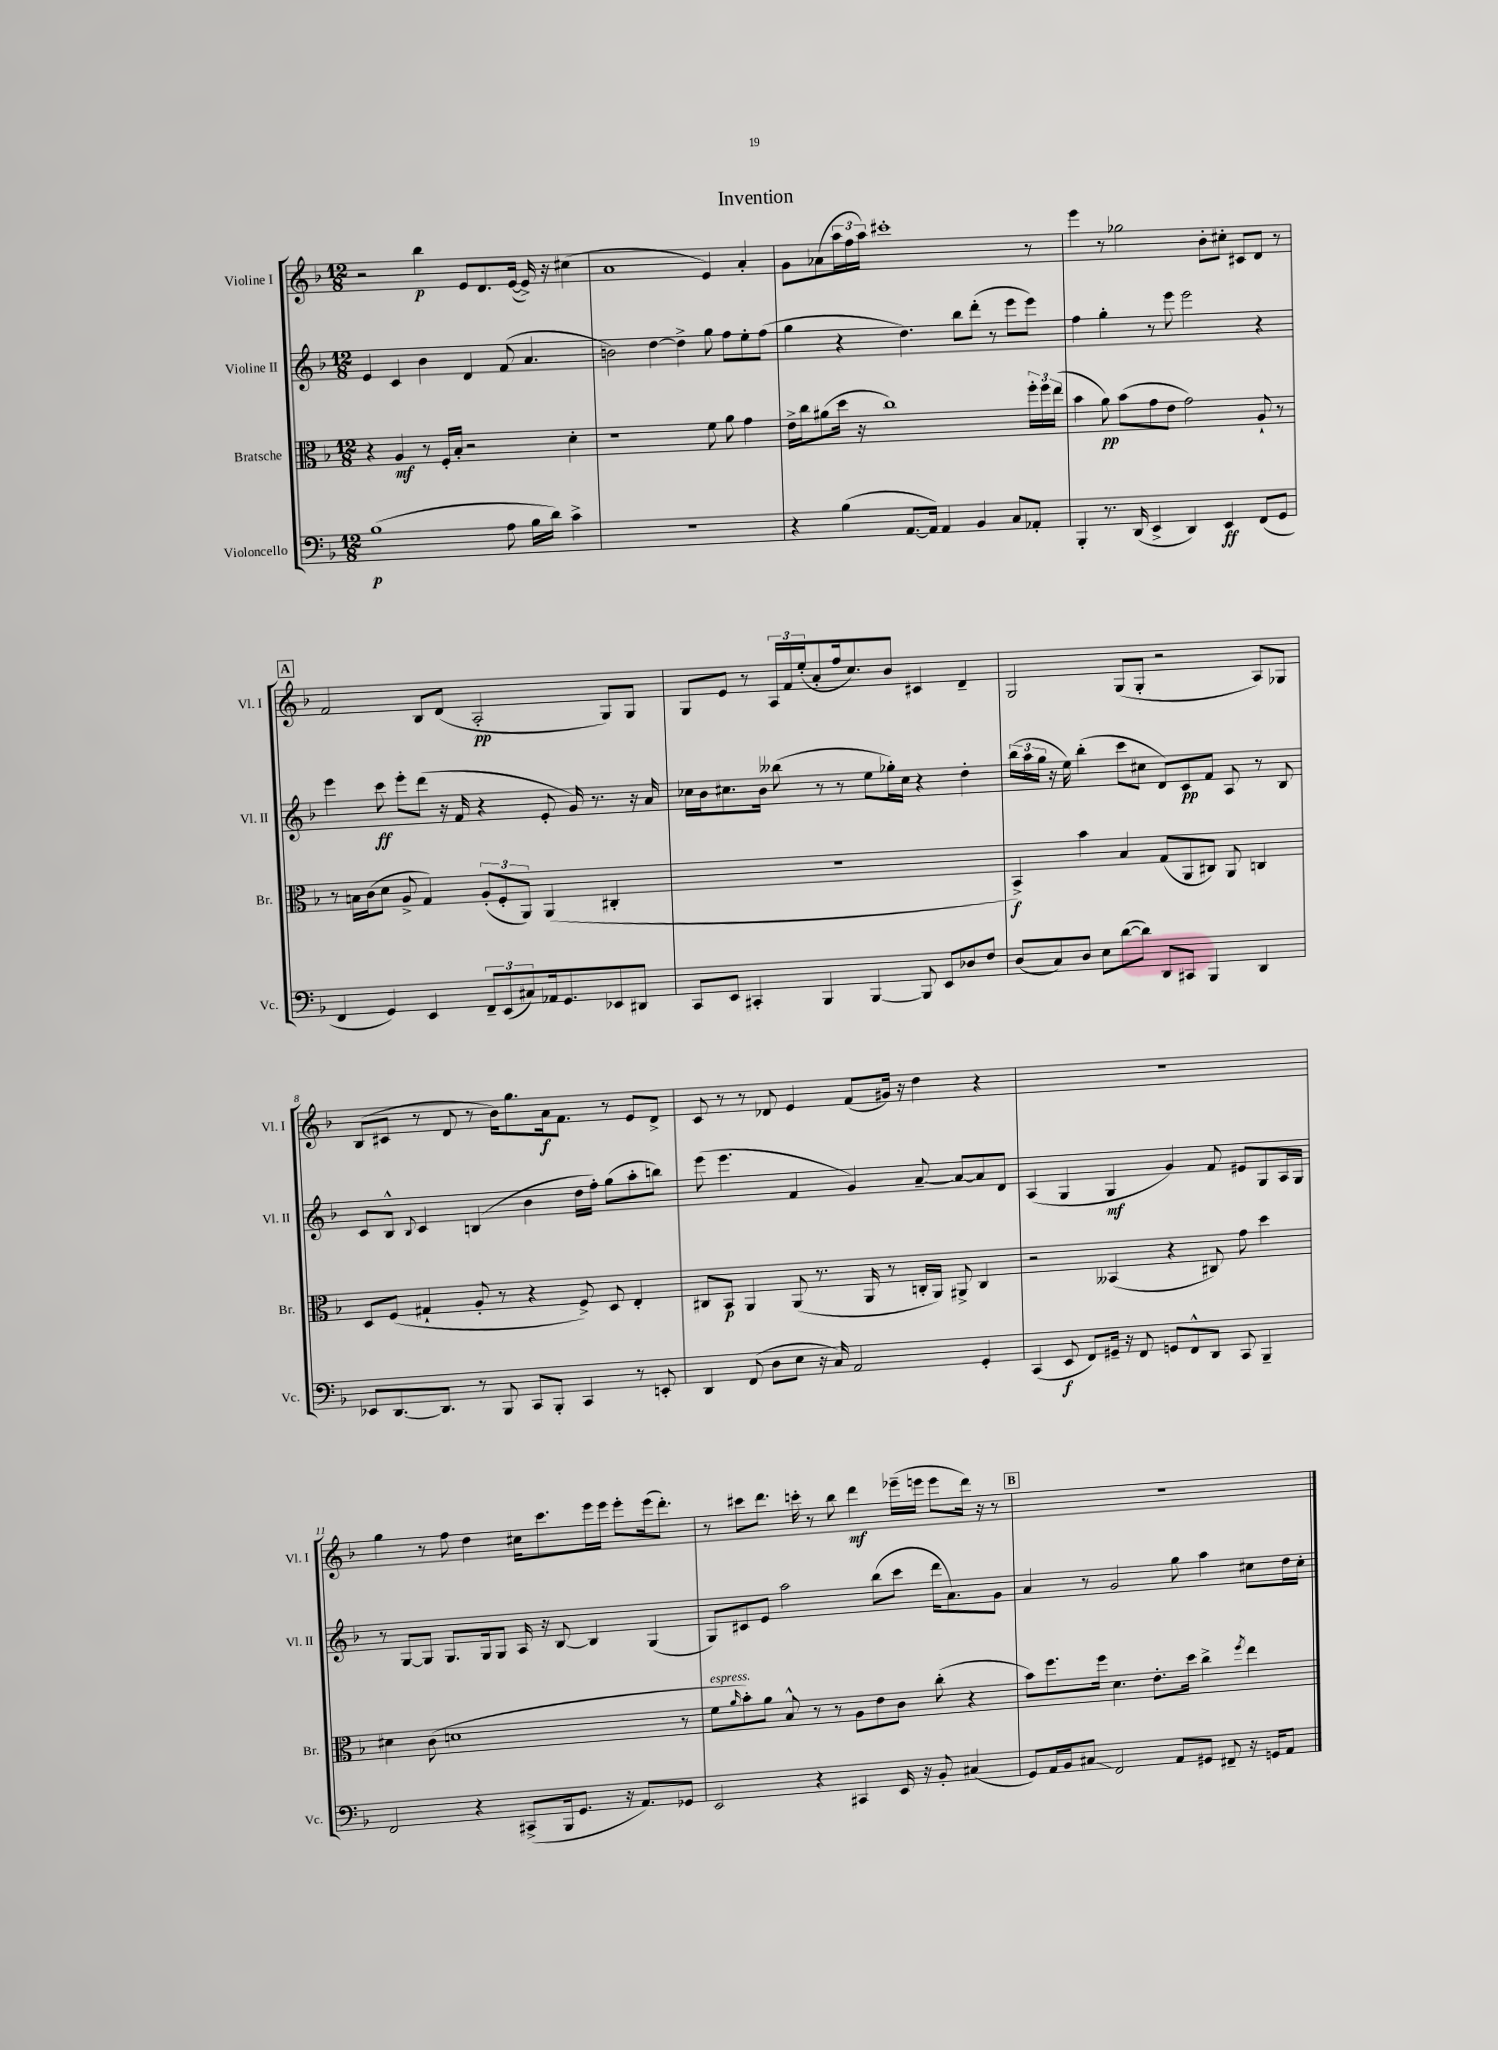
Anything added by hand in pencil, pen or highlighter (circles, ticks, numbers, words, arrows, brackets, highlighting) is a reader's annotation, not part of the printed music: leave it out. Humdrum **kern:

**kern	**kern	**kern	**kern
*staff4	*staff3	*staff2	*staff1
*clefF4	*clefC3	*clefG2	*clefG2
*k[b-]	*k[b-]	*k[b-]	*k[b-]
*M12/8	*M12/8	*M12/8	*M12/8
(1B-	4r	4e	2r
.	4A	4c	.
.	8r	4b-	4bb-
.	16F'	.	.
.	16B-'	.	.
.	2r	4d	8e
.	.	.	8.d
8A	.	(8f	.
.	.	.	([16e
16B-	.	4.a	16e^])
16d)	.	.	16r
4c^	4d'	.	(4cc#
=	=	=	=
1.r	1r	2b)	1a
.	.	[4dd	.
.	.	4dd^]	.
.	8f	8gg	4e)
.	8a	8ff	.
.	4g	8ee'	4a'
.	.	(8ff	.
=	=	=	=
4r	16e^	4gg	8g
.	16cc	.	.
.	(8a#	.	(8a-
(4B-	16dd	4r	24aa
.	.	.	24ff
.	16r	.	.
.	.	.	24aa)
.	1cc)	.	1ccc#'
[8.AA	.	4.dd)	.
16AA])	.	.	.
4AA	.	.	.
.	.	8bb-	.
4BB-	.	(8ddd'	.
.	.	8r	.
8C	.	8eee	.
8AA-'	24ff'	8eee)	8r
.	24ff	.	.
.	(24ee	.	.
=	=	=	=
4BBB-'	4b-	4ff	4eee
8.r	8a)	4gg'	8r
.	(8b-	.	2gg-
(16DD	.	.	.
4EE^	8g	8r	.
.	8e	8eee	.
4DD)	2g)	2eee	.
.	.	.	8b-'
4EE	.	.	8cc#'
.	.	.	8c#
(8FF	8A`	4r	8d
8GG	8r	.	8r
=	=	=	=
4FF	8r	4eee	2f
.	16B	.	.
.	(16c	.	.
4GG)	8d	8ccc	.
.	8A^	8eee'	.
4EE	4G)	(8ddd	8B-
.	.	16r	(8d
.	.	16f	.
12FF~	(12A'	4r	2A'
(12EE	12F'	.	.
12C#)	12AA)	.	.
16AA-	(4AA	8e'	.
8.GG	.	.	.
.	.	16g)	.
.	.	8.r	.
8EE-	4C#'	.	8G)
8DD#	.	16r	8G
.	.	16a	.
=	=	=	=
8CC	1.r	16cc-	8G
.	.	16b-	.
8EE	.	8.cc#	8e
4CC#'	.	.	8r
.	.	16b-	.
.	.	(8bb--	24A
.	.	.	24f
.	.	.	(24ee'
4BBB-	.	8r	8a'
.	.	8r	16ff
.	.	.	8.cc)
[4BBB-	.	8ee	.
.	.	16gg-')	8b-
.	.	16cc#	.
8BBB-]	.	4r	4c#
8EE	.	.	.
8D-	.	4dd'	4d~
8F	.	.	.
=	=	=	=
(8D	4BB-^)	(24bb-	2G
.	.	24aa	.
.	.	24gg	.
8C)	.	16r	.
.	.	16ee)	.
8D	4b-	(4bb-'	.
8E	.	.	.
([8d	4B-	8ccc	(8G
8d])	.	8cc#	8G'
8DD	(8G	8d)	2r
8CC#	8AA	8c	.
4BBB-	8C#)	8f	.
.	8AA	8A	.
4DD	4C	8r	8A)
.	.	8B-	8G-
=	=	=	=
8EE-	8D	8c	(8B-
[8.DD	(8F	8B-^^	8c#
.	.	8qqB-	.
.	4G#`	4c	8r
8.DD]	.	.	.
.	.	.	8d
8r	8A'	(4B	8r
8BBB-	8r	.	16b-)
.	.	.	8.gg
8CC	4r	4b-	.
8BBB-'	.	.	16a
.	.	.	8.f
4CC	8F^)	16dd	.
.	.	16ff')	.
.	8D	(8gg	8r
8r	4E'	8aa'	8e
8EE'	.	8bb)	8d^
=	=	=	=
4DD	8C#	(8eee	8c
.	8BB-	4.eee	8r
(8FF	4AA	.	8r
8D	.	.	8d-
8E	(8AA	4f	4e
16r	8.r	.	.
16C)	.	.	.
2AA	.	4g)	(8f
.	16AA	.	.
.	8r	.	16g#)
.	.	.	16r
.	16C'	[8a~	4dd
.	16AA)	.	.
.	8AA#^	8a_	.
4GG'	4C	8a]	4r
.	.	8d	.
=	=	=	=
(4CC	2r	(4A	1.r
8EE	.	4G	.
8FF)	.	.	.
16GG#~	(4BB--	4G	.
16r	.	.	.
8FF	.	.	.
8GG	4r	4g)	.
8FF^^	.	.	.
8DD	8C#)	8f	.
8CC	8g	8e#	.
4BBB-~	4dd	8G	.
.	.	16A	.
.	.	16G	.
=	=	=	=
2FF	4d#	8r	4gg
.	.	[8G	.
.	(8c	8G]	8r
.	1d	8.G	8ff
4r	.	.	4dd
.	.	16G	.
.	.	8G	.
(8CC#^	.	16A	16cc#
.	.	16r	8.ccc
16BBB-	.	[8B-	.
8.GG	.	.	.
.	.	4B-]	16eee
.	.	.	16eee
16r	.	.	8eee'
8.AA)	.	.	.
.	.	(4G	(16eee
.	.	.	8.ddd')
8GG-	8r	.	.
=	=	=	=
2EE	8f	8G)	8r
.	16qqa	.	.
.	8b-')	8c#	8ccc#
.	8a	8e	8.ddd
.	8B-^^	2aa	.
.	.	.	16ccc'
4r	8r	.	8r
.	8r	.	8bb-
4CC#	8A	.	4ddd
.	8e	(8bb-	.
16EE	8c	8ccc	(16eee-~
16r	.	.	16eee
8BB-'	(8cc'	16ddd	8eee
.	.	8.a)	.
(4C#	4r	.	16ddd)
.	.	.	16r
.	.	8g	8r
=	=	=	=
8GG)	8b-)	4a	1.r
16AA	8.ff	.	.
16BB-	.	.	.
8C#	.	8r	.
.	16ff	.	.
2FF	4.d	2g	.
.	8.e'	.	.
8AA	.	8gg	.
.	16dd	.	.
8GG#	4cc^	4aa	.
8FF#~	.	.	.
.	8qff	.	.
16r	4ee	8cc#	.
16GG	.	.	.
8AA	.	16dd	.
.	.	16cc#'	.
==	==	==	==
*-	*-	*-	*-
